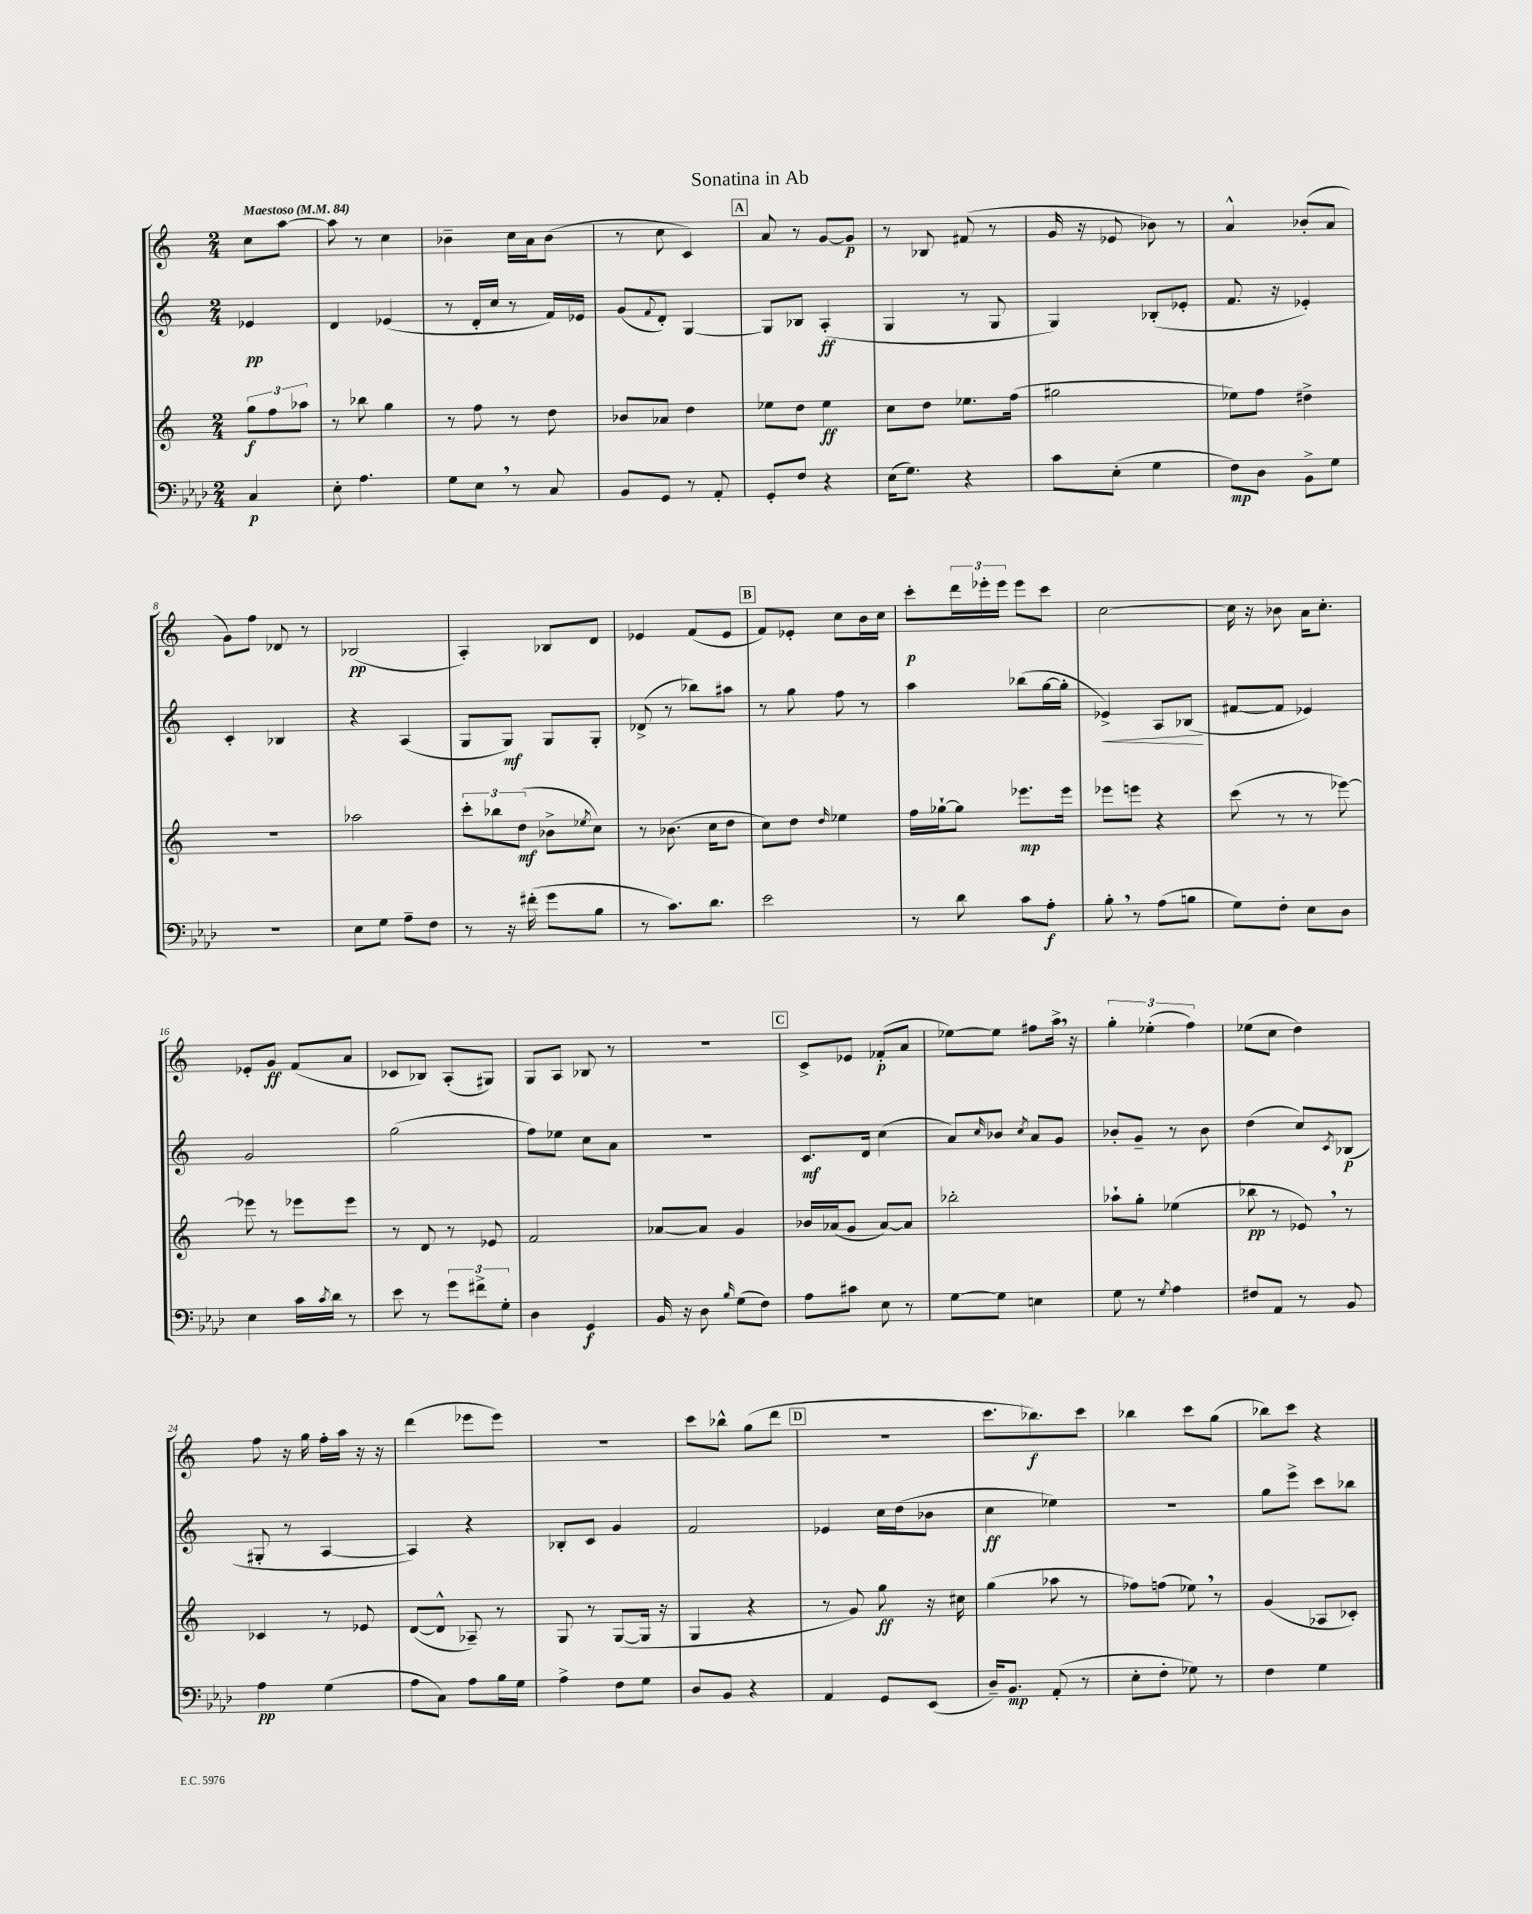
\header { title = "Sonatina in Ab" }
<<
\new StaffGroup <<
\new Staff = "s0" {
    \clef treble \key c \major \numericTimeSignature \time 2/4 \partial 4 \tempo "Maestoso" 4 = 84
    c''8 a''8~ |
    a''8 r8 c''4 |
    bes'4-- c''16 a'16 bes'8( |
    r8 c''8 c'4) |
    \mark \markup { \box "A" } a'8 r8 g'8~ g'8\p |
    r8 bes8 fis'8( r8 |
    g'16 r16 ees'8 bes'8) r8 |
    a'4-^ bes'8-.( a'8 |
    g'8) f''8 des'8 r8 |
    bes2\pp( |
    a4-.) bes8 d'8 |
    ees'4 f'8( ees'8 |
    \mark \markup { \box "B" } f'8) ees'8-. c''8 b'16 c''16 |
    c'''8-.\p \tuplet 3/2 { d'''16 ees'''16-. ees'''16 } ees'''8 c'''8 |
    c''2~ |
    c''16 r16 bes'8 a'16 c''8.-. |
    ees'8-. g'8\ff f'8( a'8 |
    ces'8 bes8) a8-.( gis8) |
    g8 a8 bes8 r8 |
    R2 |
    \mark \markup { \box "C" } c'8-> ees'8 fes'8-.\p( a'8 |
    ees''8~) ees''8 fis''8 a''16-> \breathe r16 |
    \tuplet 3/2 { g''4-. ees''4-.( f''4) } |
    ees''8( c''8 d''4) |
    f''8 r16 g''16 f''16-. a''16 r16 r16 |
    d'''4( ees'''8 ees'''8) |
    R2 |
    c'''8 bes''8-^ g''8( d'''8 |
    \mark \markup { \box "D" } R2 |
    c'''8. bes''8.\f) c'''8 |
    bes''4 c'''8 g''8( |
    bes''8) c'''8 r4 \bar "|." |
}
\new Staff = "s1" {
    \clef treble \key c \major \numericTimeSignature \time 2/4 \partial 4
    ees'4\pp |
    d'4 ees'4( |
    r8 d'16-. c''16 r8 f'16) ees'16 |
    g'8( \appoggiatura { f'8 } d'8-.) g4~ |
    \mark \markup { \box "A" } g8 bes8 a4-.\ff( |
    g4 r8 g8 |
    g4) bes8-.( ees'8-. |
    f'8. r16 ees'4-.) |
    c'4-. bes4 |
    r4 a4( |
    g8 g8\mf) g8 g8-. |
    des'8->( r8 bes''8) ais''8 |
    \mark \markup { \box "B" } r8 g''8 f''8 r8 |
    a''4 bes''8( g''16~ g''16-. |
    ees'4->\<) a8 bes8\!( |
    fis'8~ fis'8 ees'4) |
    g'2 |
    g''2( |
    f''8) ees''8 c''8 a'8 |
    R2 |
    \mark \markup { \box "C" } c'8.\mf d'16 c''4( |
    a'8) \grace { c''16 } bes'8 \acciaccatura { c''8 } a'8 g'8 |
    bes'8-. g'8-- r8 bes'8 |
    d''4( c''8) \acciaccatura { c'8 } bes8\p( |
    gis8-. r8 a4~ |
    a4) r4 |
    bes8-. c'8 g'4 |
    f'2 |
    \mark \markup { \box "D" } ees'4 c''16 d''16( bes'8 |
    c''4\ff ees''4) |
    R2 |
    g''8 e'''8-> c'''8 bes''8 \bar "|." |
}
\new Staff = "s2" {
    \clef treble \key c \major \numericTimeSignature \time 2/4 \partial 4
    \tuplet 3/2 { g''8\f f''8 aes''8 } |
    r8 bes''8 g''4 |
    r8 f''8 r8 d''8 |
    bes'8 aes'8 d''4 |
    \mark \markup { \box "A" } ees''8 d''8 ees''4\ff |
    c''8 d''8 ees''8. f''16( |
    gis''2 |
    ees''8) f''8 dis''4-> |
    r2 |
    aes''2 |
    \tuplet 3/2 { c'''8-. bes''8 d''8\mf( } bes'8-> \acciaccatura { ees''8 } c''8) |
    r8 bes'8.( c''16 d''8 |
    \mark \markup { \box "B" } c''8) d''8 \grace { d''16 } ees''4 |
    f''16 ges''16~-! ges''8 ees'''8.\mp ees'''16 |
    ees'''8 e'''8 r4 |
    c'''8( r8 r8 ees'''8~) |
    ees'''8 r8 ees'''8 ees'''8 |
    r8 d'8 r8 ees'8 |
    f'2 |
    aes'8~ aes'8 g'4 |
    \mark \markup { \box "C" } bes'16 aes'16( g'8 aes'8~) aes'8 |
    bes''2-. |
    aes''8-! g''8-. ees''4( |
    bes''8\pp r8 ees'8) \breathe r8 |
    ces'4 r8 ees'8 |
    d'8~( d'8-^ aes8--) r8 |
    g8 r8 g8~( g16 r16 |
    g4 r4 |
    \mark \markup { \box "D" } r8 g'8) g''8\ff r16 cis''16 |
    g''4( aes''8 r8 |
    fes''8) f''8( ees''8) \breathe r8 |
    g'4( aes8 ces'8-.) \bar "|." |
}
\new Staff = "s3" {
    \clef bass \key aes \major \numericTimeSignature \time 2/4 \partial 4
    c4\p |
    ees8-. aes4. |
    g8 ees8 \breathe r8 c8 |
    bes,8 g,8 r8 aes,8-. |
    \mark \markup { \box "A" } g,8-. f8 r4 |
    ees16( g8.) r4 |
    c'8 ees8-.( g4 |
    f8\mp) des8 bes,8-> g8 |
    R2 |
    ees8 g8 aes8-- f8 |
    r8 r16 fis'16-.( g'8 bes8 |
    r8 c'8.) des'8. |
    \mark \markup { \box "B" } ees'2 |
    r8 des'8 c'8 aes8-.\f |
    bes8-. \breathe r8 aes8( b8 |
    g8) f8-. ees8 des8 |
    ees4 c'16 \acciaccatura { c'8 } des'16 r8 |
    ees'8 r8 \tuplet 3/2 { g'8 fis'8-> g8-. } |
    des4 g,4\f |
    bes,16 r16 des8 \grace { bes16 } g8( f8) |
    \mark \markup { \box "C" } aes8 cis'8 ees8 r8 |
    g8~ g8 e4 |
    g8 r8 \acciaccatura { g8 } aes4 |
    fis8 aes,8 r8 bes,8 |
    aes4\pp g4( |
    aes8 c8) aes8 bes16 g16 |
    aes4-> f8 g8 |
    des8 bes,8 r4 |
    \mark \markup { \box "D" } aes,4 g,8 ees,8( |
    des16--) bes,8.\mp aes,8-.( r8 |
    ees8-. f8-. ges8) r8 |
    f4 g4 \bar "|." |
}
>>
>>
